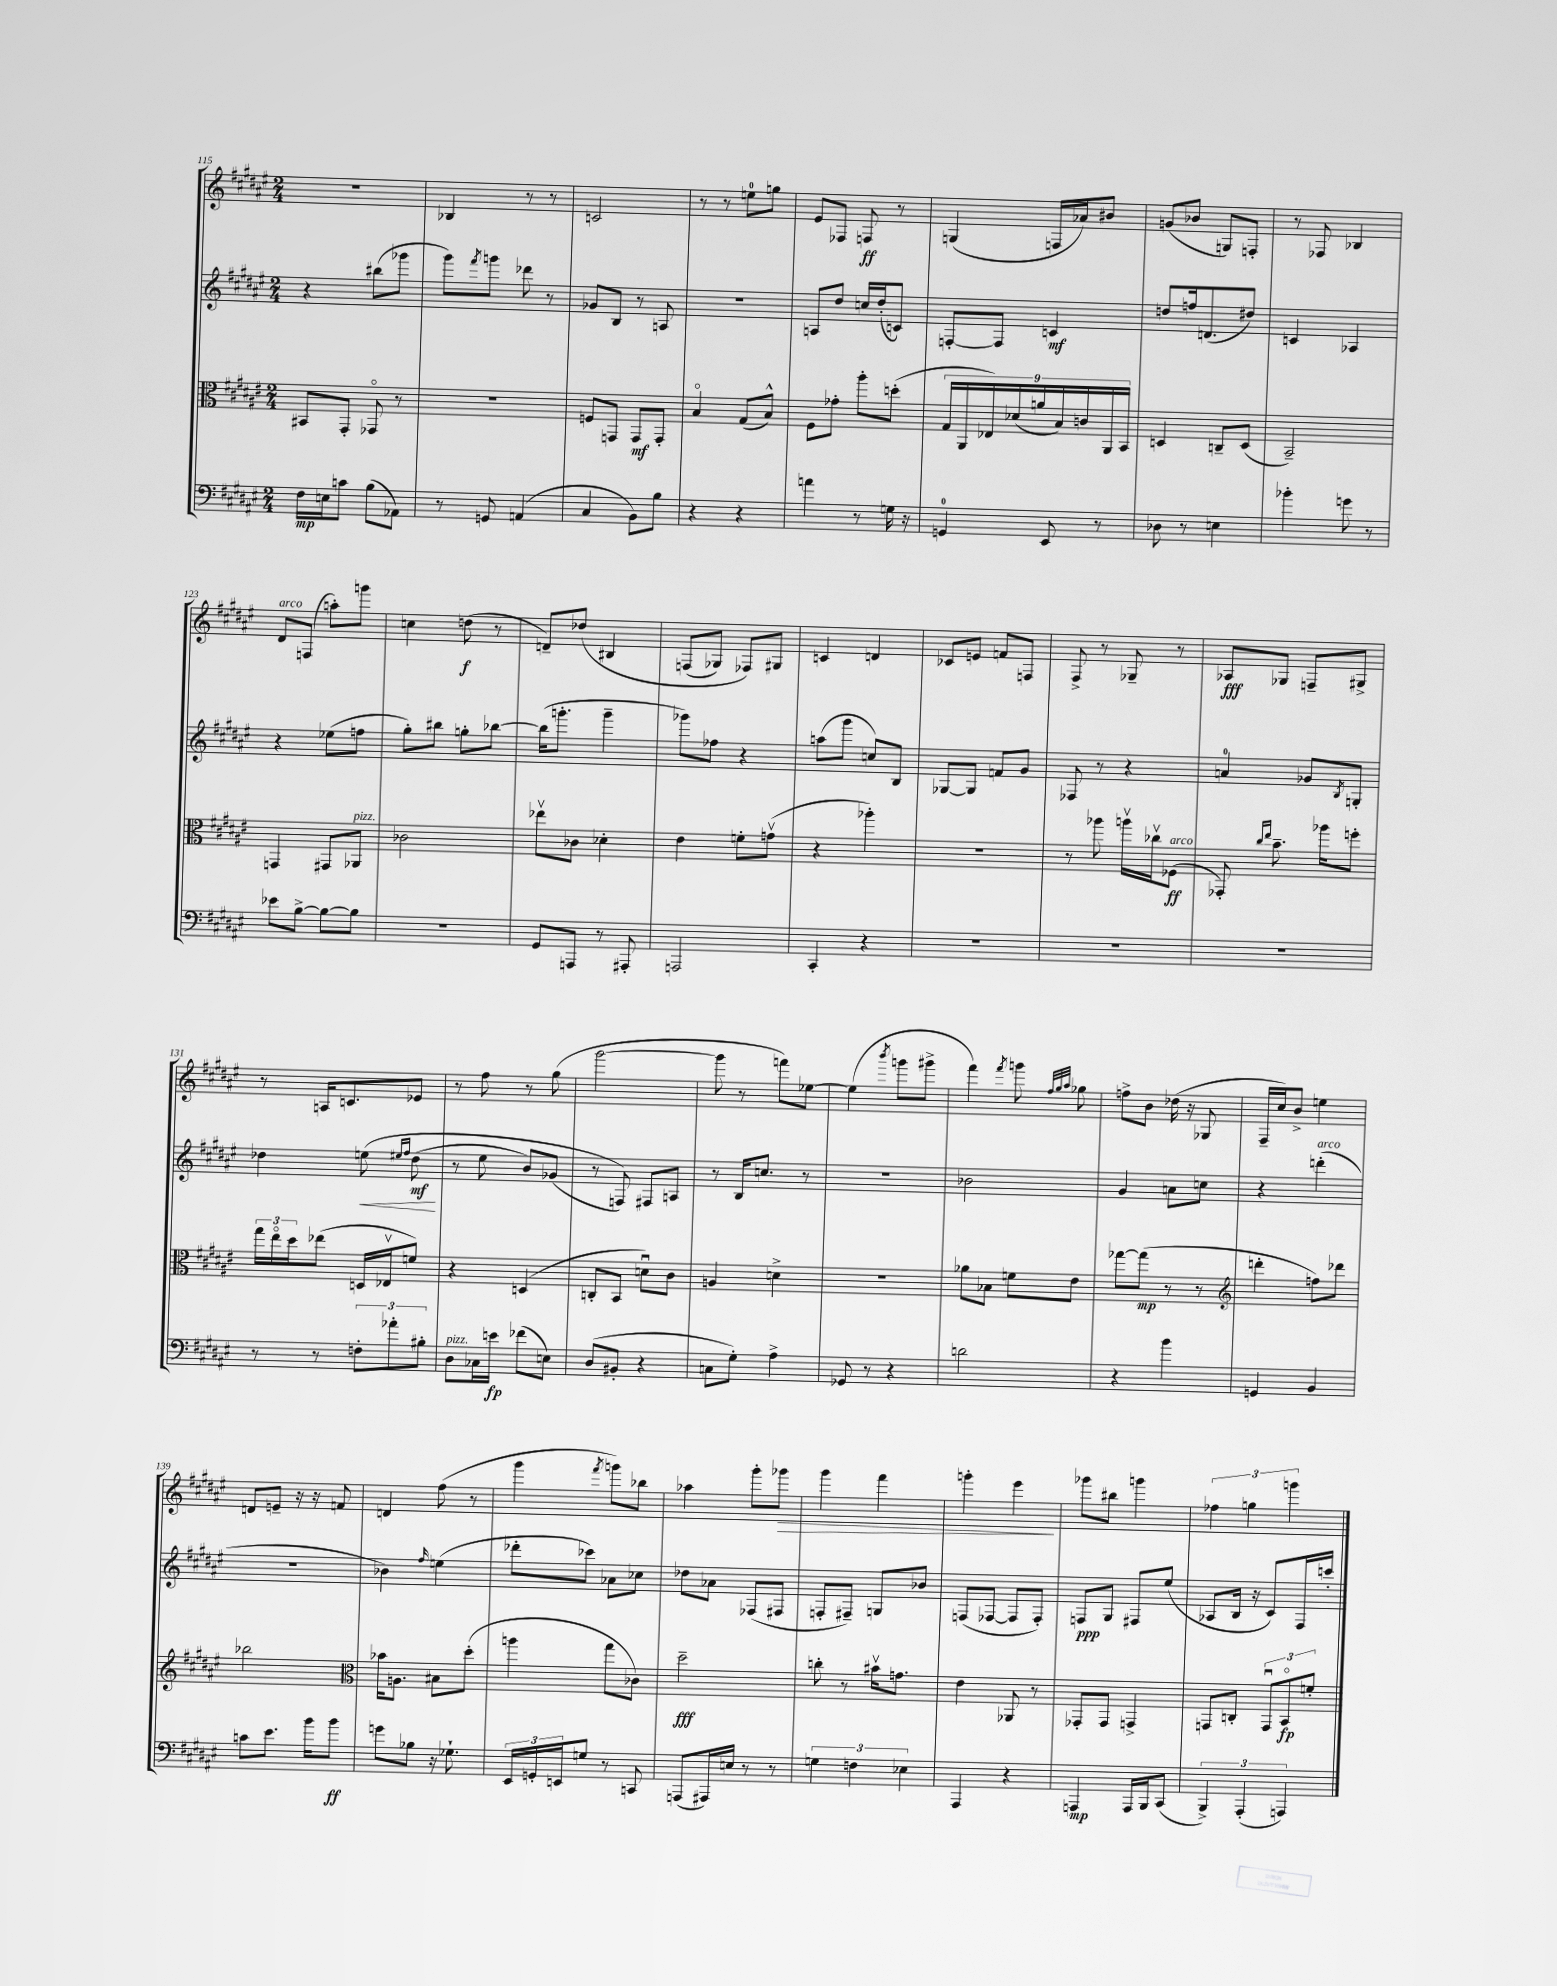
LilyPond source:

<<
\new StaffGroup <<
\new Staff = "s0" {
    \clef treble \key fis \major \numericTimeSignature \time 2/4
    R2 |
    bes4 r8 r8 |
    c'2 |
    r8 r8 e''8-0 g''8 |
    eis'8 fes8 f8\ff r8 |
    g4( f16 aes'16) bis'8 |
    g'8( bes'8 g8) f8-. |
    r8 fes8 bes4 |
    dis'8^\markup { \italic "arco" } f8( a''8-.) g'''8 |
    c''4 d''8\f( r8 |
    d'8--) des''8\( bis4 |
    f8( ges8) fes8\) gis8 |
    c'4 d'4 |
    ces'8 e'8 f'8 f8 |
    fis8-> r8 ges8-- r8 |
    aes8\fff ges8 f8-- gis8-> |
    r8 a16 c'8. ees'8 |
    r8 fis''8 r8 gis''8( |
    gis'''2~ |
    gis'''8 r8 f'''8) ees''8~ |
    ees''4( \acciaccatura { b'''8 } g'''8 gis'''8-> |
    fis'''4) \acciaccatura { fis'''8 } g'''8 \grace { fis''32 gis''32 ais''32 } ges''8 |
    f''8-> b'8 des''16( r16 ges8 |
    fis16-- cis''16) b'8-> e''4 |
    d'8 e'8-- r16 r16 f'8 |
    d'4 fis''8( r8 |
    gis'''4 \acciaccatura { fis'''8 } g'''8) bes''8 |
    aes''4 gis'''8-. ges'''8\> |
    gis'''4 fis'''4 |
    g'''4-. eis'''4\! |
    ges'''8 bis''8 g'''4 |
    \tuplet 3/2 { fes''4 g''4 g'''4 } \bar "|." |
}
\new Staff = "s1" {
    \clef treble \key fis \major \numericTimeSignature \time 2/4
    r4 bis''8( ges'''8 |
    gis'''8) \acciaccatura { fis'''8 } g'''8 des'''8 r8 |
    ges'8 b8 r8 a8 |
    R2 |
    a8 dis''8 c''16 dis''16-.( c'8) |
    f8~-. f8 c'4\mf |
    d''8 f''16 d'8.( dis''8) |
    c'4 aes4 |
    r4 ees''8( f''8 |
    gis''8-.) bis''8 g''8-. bes''8~ |
    bes''16( g'''8.-. g'''4-- |
    ges'''8) fes''8 r4 |
    a''8( gis'''8 c''8) b8 |
    ges8~ ges8 f'8 gis'8 |
    fes8 r8 r4 |
    a'4-0 ges'8 \acciaccatura { b8 } g8-. |
    des''4 e''8\<\( \grace { eis''16 fis''16 } des''8\mf\!( |
    r8 eis''8 b'8) ges'8( |
    r8 f8)\) fis8 a8 |
    r8 b16 c''8. r8 |
    R2 |
    bes'2 |
    gis'4 a'8 c''8 |
    r4 d'''4-.^\markup { \italic "arco" }( |
    R2 |
    bes'4) \grace { fis''16 } e''4( |
    des'''8-. ces'''8) aes'8 ces''8 |
    des''8 aes'8 fes8( fis8 |
    f8-. fis8--) g8 bes'8 |
    f8( fes8~ fes8 fes8-.) |
    f8\ppp gis8 fis8 eis''8( |
    aes8 b16 r16 cis'8) fis16 c'''16-. \bar "|." |
}
\new Staff = "s2" {
    \clef alto \key fis \major \numericTimeSignature \time 2/4
    bis,8 gis,8-. ges,8\flageolet r8 |
    r2 |
    f8 g,8 g,8\mf g,8-. |
    b4\flageolet gis8( b8-^) |
    fis8 ges'8-. ais''8-. d''8-.( |
    \tuplet 9/8 { gis16 ais,16 ees16) des'16( a'16 b16) c'16 ais,16 b,16 } |
    d4 c8-- d8( |
    b,2--) |
    g,4 gis,8 aes,8^\markup { \italic "pizz." } |
    ces'2 |
    ees''8\upbow ces'8 des'4-. |
    eis'4 f'8-. g'8\upbow( |
    r4 aes''4-.) |
    r2 |
    r8 aes''8 a''16\upbow ces''16\upbow fes8\ff^\markup { \italic "arco" }( |
    ges,8-.) \grace { cis''16 eis''16 } b'8.-- aes''16 f''8-. |
    \tuplet 3/2 { gis''16 eis''16\flageolet dis''16 } ees''8( d16 ees16\upbow f'8) |
    r4 d4( |
    c8-. b,8 d'8\downbow) cis'8 |
    a4 d'4-> |
    R2 |
    aes'8 bes8 f'8 eis'8 |
    ges''8~ ges''8\mp( r8 r8 |
    \clef treble d'''4-. f''8) des'''8 |
    bes''2 |
    \clef alto bes'16 a8. bis8 dis''8-.( |
    a''4 gis''8 ces'8) |
    dis''2--\fff |
    c''8-. r8 bis'16\upbow g'8. |
    eis'4 aes,8 r8 |
    ges,8-. ges,8 g,4-> |
    g,8 c8-. \tuplet 3/2 { g,8\downbow b,8\flageolet\fp f'8-. } \bar "|." |
}
\new Staff = "s3" {
    \clef bass \key fis \major \numericTimeSignature \time 2/4
    fis16\mp e16 c'8 b8( aes,8) |
    r8 g,8 a,4( |
    cis4 b,8) b8 |
    r4 r4 |
    a'4 r8 g16 r16 |
    g,4-0 eis,8 r8 |
    des8 r8 e4 |
    bes'4-. g'8 r8 |
    ees'8 b8~-> b8~ b8 |
    r2 |
    gis,8 a,,8 r8 ais,,8-. |
    a,,2 |
    cis,4-. r4 |
    R2 |
    R2 |
    R2 |
    r8 r8 \tuplet 3/2 { f8-. aes'8-. bis8-. } |
    dis8^\markup { \italic "pizz." } ces16 e'16\fp fes'8( e8) |
    dis8( bis,8-. r4 |
    c8 gis8-.) ais4-> |
    ges,8 r8 r4 |
    d'2 |
    r4 b'4 |
    g,4 b,4 |
    c'8 eis'8. b'16 b'8\ff |
    g'8 bes8 r16 ges8.-! |
    \tuplet 3/2 { eis,16 g,16-. e,16 } g8 r8 c,8 |
    a,,8( ais,,16) e16 r8 r8 |
    \tuplet 3/2 { g4 f4 ees4 } |
    ais,,4 r4 |
    a,,4\mp a,,16 b,,16 cis,8( |
    \tuplet 3/2 { b,,4->) ais,,4-.( a,,4) } \bar "|." |
}
>>
>>
\layout { \context { \Score currentBarNumber = #115 } }
